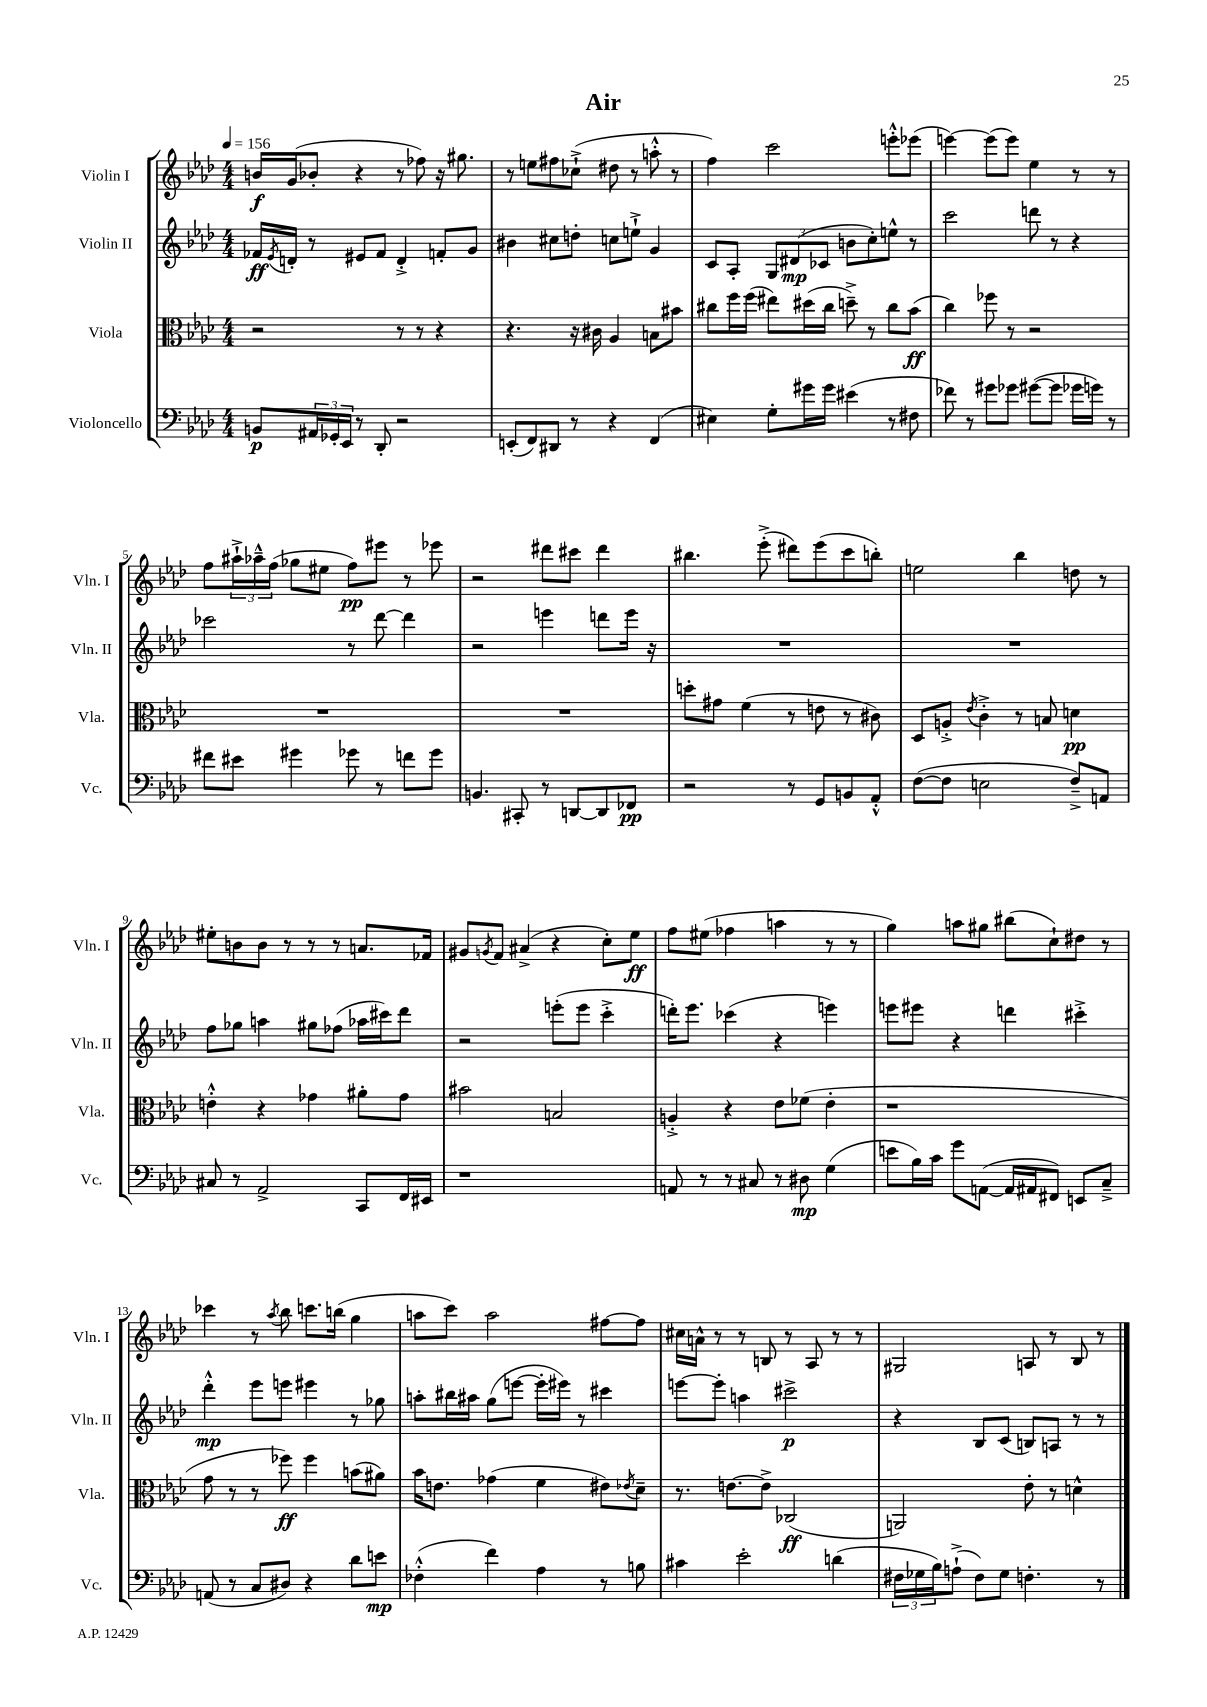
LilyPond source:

\header { title = "Air" }
<<
\new StaffGroup <<
\new Staff = "s0" \with { instrumentName = "Violin I" shortInstrumentName = "Vln. I" } {
    \clef treble \key aes \major \numericTimeSignature \time 4/4 \tempo 4 = 156
    b'16\f g'16( bes'8-. r4 r8 fes''8) r16 gis''8. |
    r8 e''8 fis''8 ces''8-!->( dis''8 r8 a''8-.-^ r8 |
    f''4) c'''2 e'''8-.-^ ees'''8( |
    e'''4~) e'''8( e'''8) ees''4 r8 r8 |
    f''8 \tuplet 3/2 { ais''16-!-> aes''16---^ f''16( } ges''8 eis''8 f''8\pp) eis'''8 r8 ees'''8 |
    r2 dis'''8 cis'''8 dis'''4 |
    bis''4. ees'''8-.->( dis'''8) ees'''8( c'''8 b''8-.) |
    e''2 bes''4 d''8 r8 |
    eis''8-. b'8 b'8 r8 r8 r8 a'8. fes'16 |
    gis'8 \acciaccatura { g'8 } f'8 ais'4->( r4 c''8-.) ees''8\ff |
    f''8 eis''8( fes''4 a''4 r8 r8 |
    g''4) a''8 gis''8 bis''8( c''8-!) dis''8 r8 |
    ces'''4 r8 \acciaccatura { aes''8 } bes''8 c'''8. b''16( g''4 |
    a''8 c'''8) a''2 fis''8~ fis''8 |
    cis''16 a'16-^ r8 r8 b8 r8 aes8 r8 r8 |
    gis2 a8 r8 bes8 r8 \bar "|." |
}
\new Staff = "s1" \with { instrumentName = "Violin II" shortInstrumentName = "Vln. II" } {
    \clef treble \key aes \major \numericTimeSignature \time 4/4
    fes'16\ff \acciaccatura { ees'8 } d'16-. r8 eis'8 fes'8 d'4-.-> f'8-. g'8 |
    bis'4 cis''8 d''8-. c''8 e''8-!-> g'4 |
    c'8 aes8-. \tuplet 3/2 { g8 dis'8\mp( ces'8 } b'8 c''8-.) e''8-^ r8 |
    c'''2 d'''8 r8 r4 |
    ces'''2 r8 des'''8~ des'''4 |
    r2 e'''4 d'''8 e'''16 r16 |
    R1 |
    R1 |
    f''8 ges''8 a''4 gis''8 fes''8( aes''16 cis'''16) des'''8 |
    r2 e'''8-.( e'''8 c'''4-.-> |
    d'''16-.) ees'''8. ces'''4( r4 e'''4) |
    e'''8 eis'''8 r4 d'''4 cis'''4-.-> |
    des'''4-.-^\mp ees'''8 e'''8 eis'''4 r8 ges''8 |
    a''8-. bis''16 ais''16 g''8( e'''8~ e'''16-. eis'''16) r8 cis'''4 |
    e'''8~ e'''8-. a''4 cis'''2->\p |
    r4 bes8 c'8( b8) a8 r8 r8 \bar "|." |
}
\new Staff = "s2" \with { instrumentName = "Viola" shortInstrumentName = "Vla." } {
    \clef alto \key aes \major \numericTimeSignature \time 4/4
    r2 r8 r8 r4 |
    r4. r16 cis'16 aes4 b8 bis'8 |
    cis''8 f''16 f''16( eis''8) dis''16( cis''16 d''8--->) r8 cis''8 bes'8\ff( |
    c''4) fes''8 r8 r2 |
    R1 |
    R1 |
    d''8-. gis'8 f'4( r8 e'8 r8 cis'8) |
    des8 a8-.-> \acciaccatura { ees'8 } c'4-.-> r8 b8 d'4\pp |
    e'4-.-^ r4 ges'4 ais'8-. ges'8 |
    bis'2 b2 |
    a4-.-> r4 ees'8 fes'8( ees'4-. |
    r1 |
    g'8 r8 r8 fes''8\ff) fes''4 b'8( ais'8) |
    bes'16 e'8. ges'4( f'4 eis'8) \acciaccatura { ees'8 } des'8-- |
    r8. e'8.~ e'8-> ces2\ff( |
    a,2) ees'8-. r8 d'4-^ \bar "|." |
}
\new Staff = "s3" \with { instrumentName = "Violoncello" shortInstrumentName = "Vc." } {
    \clef bass \key aes \major \numericTimeSignature \time 4/4
    b,8\p \tuplet 3/2 { ais,16 ges,16-. ees,16 } r8 des,8-. r2 |
    e,8-.( f,8) dis,8 r8 r4 f,4( |
    eis4) g8-. gis'16 gis'16 eis'4( r8 fis8 |
    fes'8) r8 gis'8 ges'8 gis'8~( gis'8 ges'16 g'16) r8 |
    fis'8 eis'8 gis'4 ges'8 r8 f'8 ges'8 |
    b,4. cis,8-. r8 d,8~ d,8 fes,8\pp |
    r2 r8 g,8 b,8 aes,8-.-^ |
    f8~( f8 e2 f8--->) a,8 |
    cis8 r8 aes,2-> c,8 f,16 eis,16 |
    r1 |
    a,8 r8 r8 cis8 r8 dis8\mp g4( |
    e'8 bes16) c'16 g'8 a,8~( a,16 ais,16 fis,8) e,8 c8---> |
    a,8( r8 c8 dis8) r4 des'8 e'8\mp |
    fes4-.-^( f'4) aes4 r8 b8 |
    cis'4 ees'2-. d'4( |
    \tuplet 3/2 { fis16 ges16 bes16) } a8-!->( fis8) ges8 f4.-. r8 \bar "|." |
}
>>
>>
